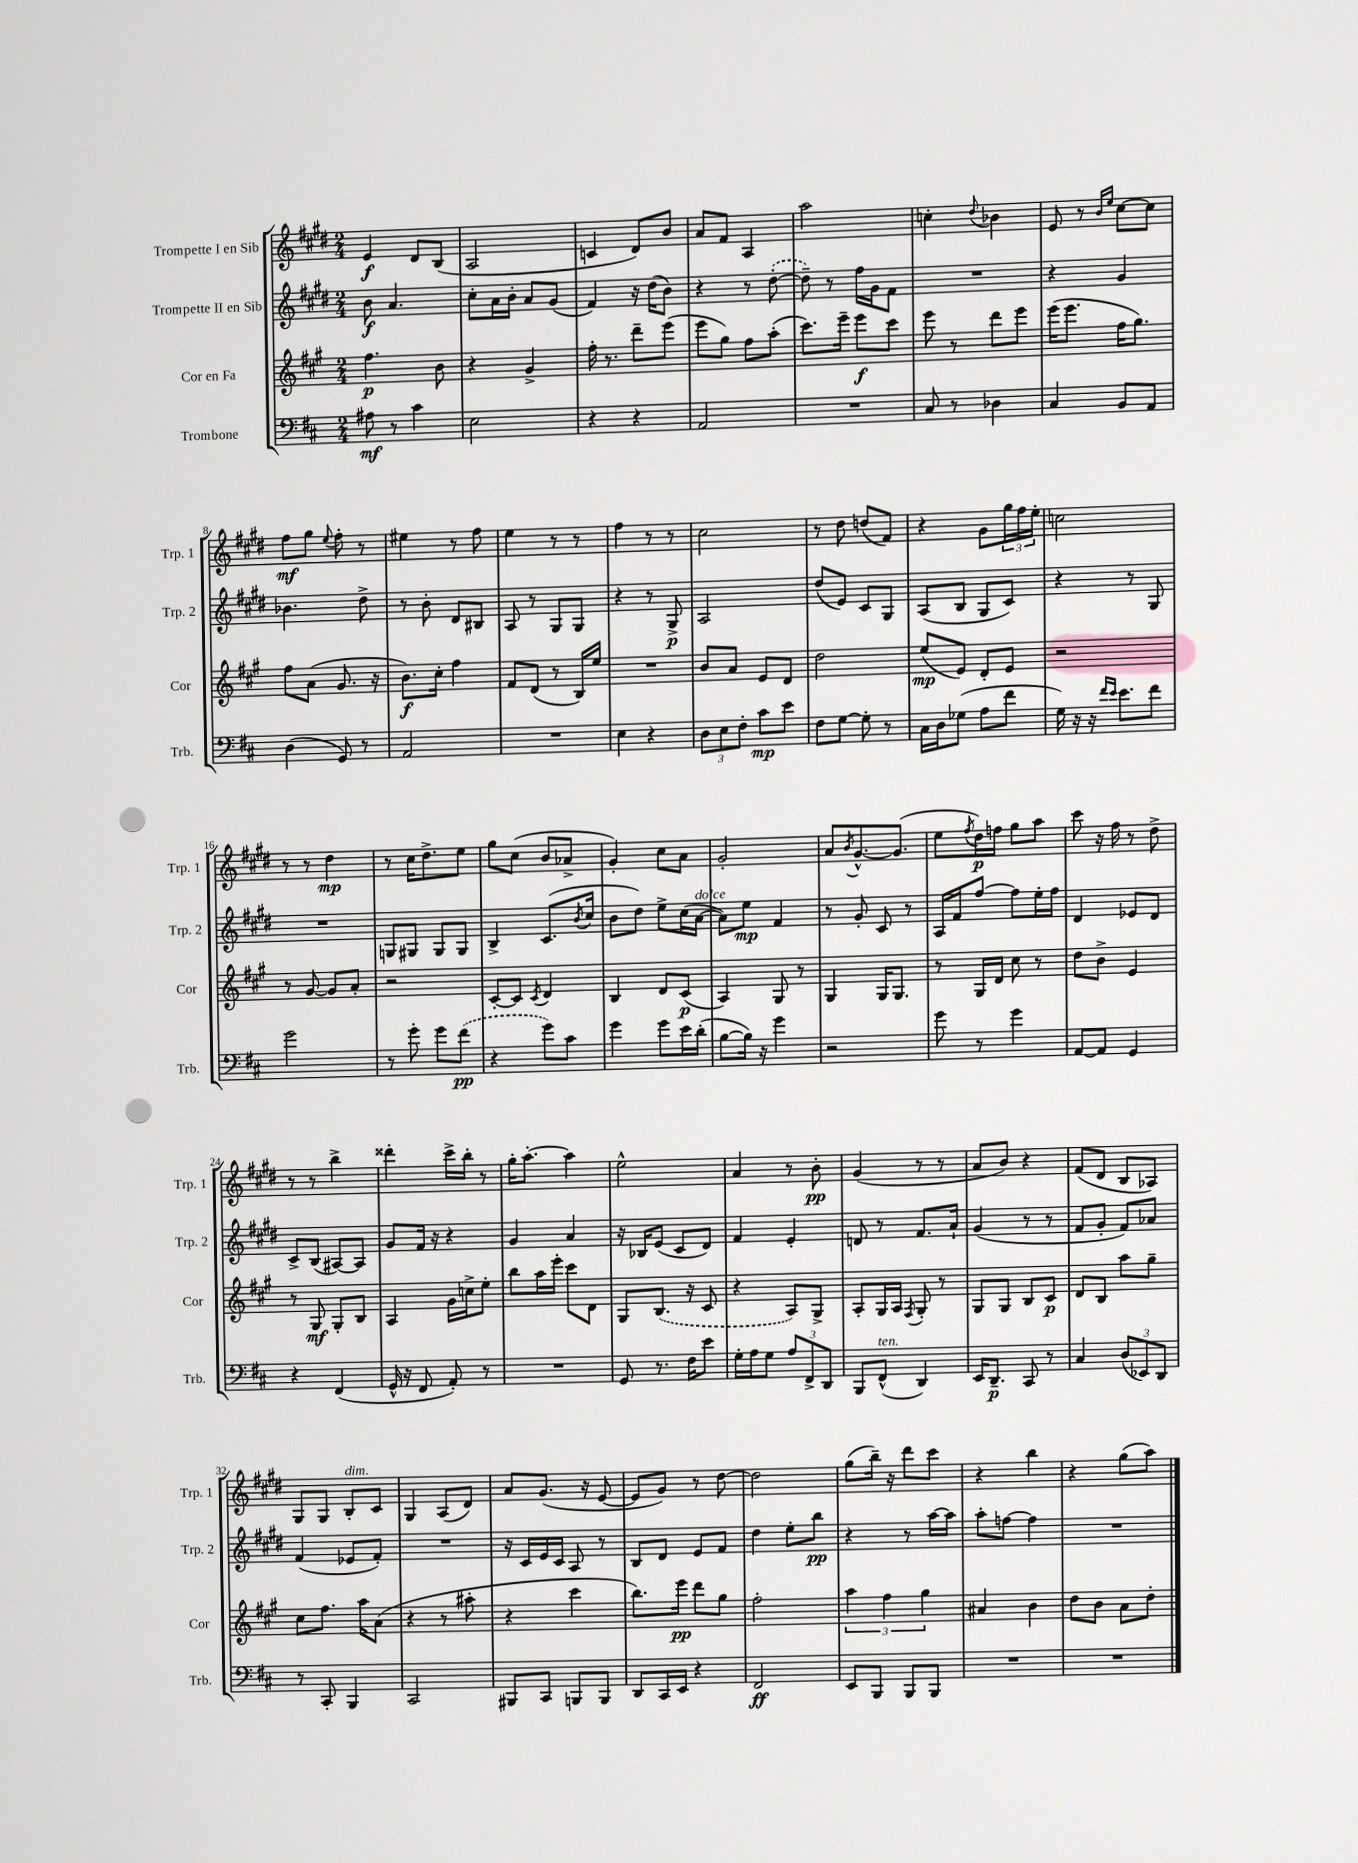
<<
\new StaffGroup <<
\new Staff = "s0" \with { instrumentName = "Trompette I en Sib" shortInstrumentName = "Trp. 1" } {
    \clef treble \key e \major \numericTimeSignature \time 2/4
    e'4\f dis'8 b8( |
    a2 |
    c'4 dis'8) b'8 |
    a'8 fis'8 a4 |
    a''2 |
    c''4-. \appoggiatura { dis''8 } bes'4 |
    e'8 r8 \grace { b'16 e''16 } cis''8~ cis''8 |
    fis''8\mf gis''8 \appoggiatura { e''8 } fis''8-. r8 |
    eis''4 r8 fis''8 |
    e''4 r8 r8 |
    fis''4 r8 r8 |
    cis''2 |
    r8 dis''8 d''8( fis'8) |
    r4 gis'8 \tuplet 3/2 { gis''16 fis''16 e''16-. } |
    c''2 |
    r8 r8 dis''4\mp |
    r8 cis''16 dis''8.-> e''8 |
    gis''8 cis''8( b'8 aes'8-> |
    gis'4-.) cis''8 a'8 |
    gis'2-. |
    a'8 \acciaccatura { b'8 } gis'8.~-^ gis'8.( |
    e''8 \acciaccatura { fis''8 } dis''16\p) f''16 gis''8 a''8 |
    cis'''8 r16 fis''16 r8 dis''8-> |
    r8 r8 b''4-> |
    disis'''4-. cis'''16-> b''16-. r8 |
    gis''16-. a''8.~-. a''4 |
    e''2-^ |
    a'4 r8 b'8-.\pp |
    gis'4( r8 r8 |
    a'8 b'8) r4 |
    fis'8( dis'8 b8 aes8) |
    gis8 gis8 b8-.^\markup { \italic "dim." } cis'8 |
    gis4 a8( dis'8) |
    a'8 gis'8.( r16 e'8~ |
    e'8 gis'8) r8 dis''8~ |
    dis''2 |
    gis''8( b''16--) r16 dis'''8 cis'''8 |
    r4 b''4 |
    r4 gis''8( a''8) \bar "|." |
}
\new Staff = "s1" \with { instrumentName = "Trompette II en Sib" shortInstrumentName = "Trp. 2" } {
    \clef treble \key e \major \numericTimeSignature \time 2/4
    b'8\f a'4. |
    cis''8-. a'16 b'16-. a'8 gis'8( |
    fis'4) r16 dis''16( b'8) |
    r4 r8 \once \slurDashed dis''8~-.( |
    dis''8--) r8 fis''16 gis'16 fis'8 |
    R2 |
    r4 gis'4 |
    bes'4. dis''8-> |
    r8 b'8-. dis'8 bis8 |
    a8 r8 gis8 gis8 |
    r4 r8 gis8->\p |
    a2 |
    dis''8( e'8) cis'8 gis8 |
    a8( b8 gis8 cis'8) |
    r4 r8 gis8 |
    R2 |
    g8 gis8 gis8 gis8 |
    b4-> cis'8.( \acciaccatura { b'8 } cis''16 |
    b'8 dis''8) e''8-> cis''16( a'16~^\markup { \italic "dolce" } |
    a'8) e''8\mp fis'4 |
    r8 gis'8-. cis'8 r8 |
    a16 fis'16 fis''8~ fis''8 e''16-. fis''16 |
    dis'4 ees'8 dis'8 |
    cis'8-> b8( ais8~) ais8 |
    gis'8 fis'16 r16 r4 |
    gis'4 a'4 |
    r16 bes16 e'8( cis'8 dis'8) |
    fis'4 e'4-. |
    d'8 r8 fis'8. a'16-! |
    gis'4( r8 r8 |
    fis'8 gis'8-. fis'8) aes'8 |
    fis'4( ees'8 fis'8-.) |
    R2 |
    r16 cis'16 e'16 cis'16 a8 r8 |
    b8 dis'8 e'8 fis'8 |
    dis''4 e''8-. b''8\pp |
    r4 r8 a''16~ a''16 |
    a''8-. f''8~ f''4 |
    R2 \bar "|." |
}
\new Staff = "s2" \with { instrumentName = "Cor en Fa" shortInstrumentName = "Cor" } {
    \clef treble \key a \major \numericTimeSignature \time 2/4
    fis''4.\p b'8 |
    r4 gis'4-> |
    fis''16-. r8. d'''8-- e'''8( |
    e'''8 gis''8) fis''8 a''8-.( |
    cis'''8.) e'''16-- e'''8\f cis'''8 |
    e'''8 r8 d'''8 e'''8 |
    e'''16( e'''8. fis''16 gis''8.) |
    fis''8 a'8( gis'8. r16 |
    b'8.\f) cis''16-. fis''4 |
    fis'8 d'8( r8 b16) e''16 |
    R2 |
    b'8 a'8 e'8 d'8 |
    d''2 |
    e''8\mp( e'8) d'8-. e'8 |
    r2 |
    r8 gis'8~ gis'8 a'8-. |
    r2 |
    cis'8~-. cis'8 \acciaccatura { cis'8 } d'4 |
    b4 d'8 cis'8\p( |
    a4) gis8 r8 |
    gis4 gis16 gis8. |
    r8 gis16 d'16 cis''8 r8 |
    d''8 b'8-> e'4 |
    r8 gis8\mf gis8-. b8 |
    a4 gis'16 c''16-> e''8-. |
    b''8 a''16 e'''16-. cis'''8 d'8 |
    gis8 \once \slurDashed b8.( r16 cis'8 |
    r4 a8) gis8-> |
    a8-. gis16 a16 \acciaccatura { fis8 } gis8-. r8 |
    gis8 gis8 b8 cis'8\p |
    d'8 b8 a''8 gis''8-- |
    cis''8 fis''8. a''16 a'8( |
    r4 r8 ais''8-. |
    r4 cis'''4 |
    b''8.) e'''16\pp d'''8 gis''8 |
    fis''2-. |
    \tuplet 3/2 { a''4 fis''4 gis''4 } |
    ais'4 b'4 |
    d''8 b'8 a'8 d''8-. \bar "|." |
}
\new Staff = "s3" \with { instrumentName = "Trombone" shortInstrumentName = "Trb." } {
    \clef bass \key d \major \numericTimeSignature \time 2/4
    ais8\mf r8 cis'4 |
    e2 |
    r4 r4 |
    a,2 |
    R2 |
    cis8 r8 des4 |
    cis4 b,8 a,8 |
    d4( g,8) r8 |
    a,2 |
    R2 |
    e4 r4 |
    \tuplet 3/2 { d8 e8 fis8-. } cis'8\mp e'8 |
    fis8 g8~ g8-. r8 |
    cis16 d16 ges8( a8 fis'8 |
    g16) r16 r16 \grace { fis'16 e'16 } e'8. fis'8 |
    g'2 |
    r8 g'8-. g'8 \once \slurDashed fis'8\pp( |
    r4 g'8) cis'8 |
    g'4 g'8 e'16 d'16-.( |
    b8~ b16) r16 g'4 |
    r2 |
    g'8 r8 g'4 |
    a,8~ a,8 g,4 |
    r4 fis,4( |
    g,16-^ r16 fis,8 a,8-.) r8 |
    R2 |
    g,8 r8. fis16 e'8 |
    g16-. a16 g8 \tuplet 3/2 { a8 fis,8-> d,8 } |
    b,,8 fis,8-^^\markup { \italic "ten." }( d,4) |
    e,16 d,8.--\p cis,8 r8 |
    cis4 \tuplet 3/2 { d8( ees,8) d,8 } |
    r8 cis,8-. b,,4 |
    cis,2 |
    bis,,8 cis,8 b,,8 b,,8 |
    d,8 cis,16 e,16 r4 |
    fis,2\ff |
    e,8 b,,8 b,,8 b,,8 |
    R2 |
    R2 \bar "|." |
}
>>
>>
